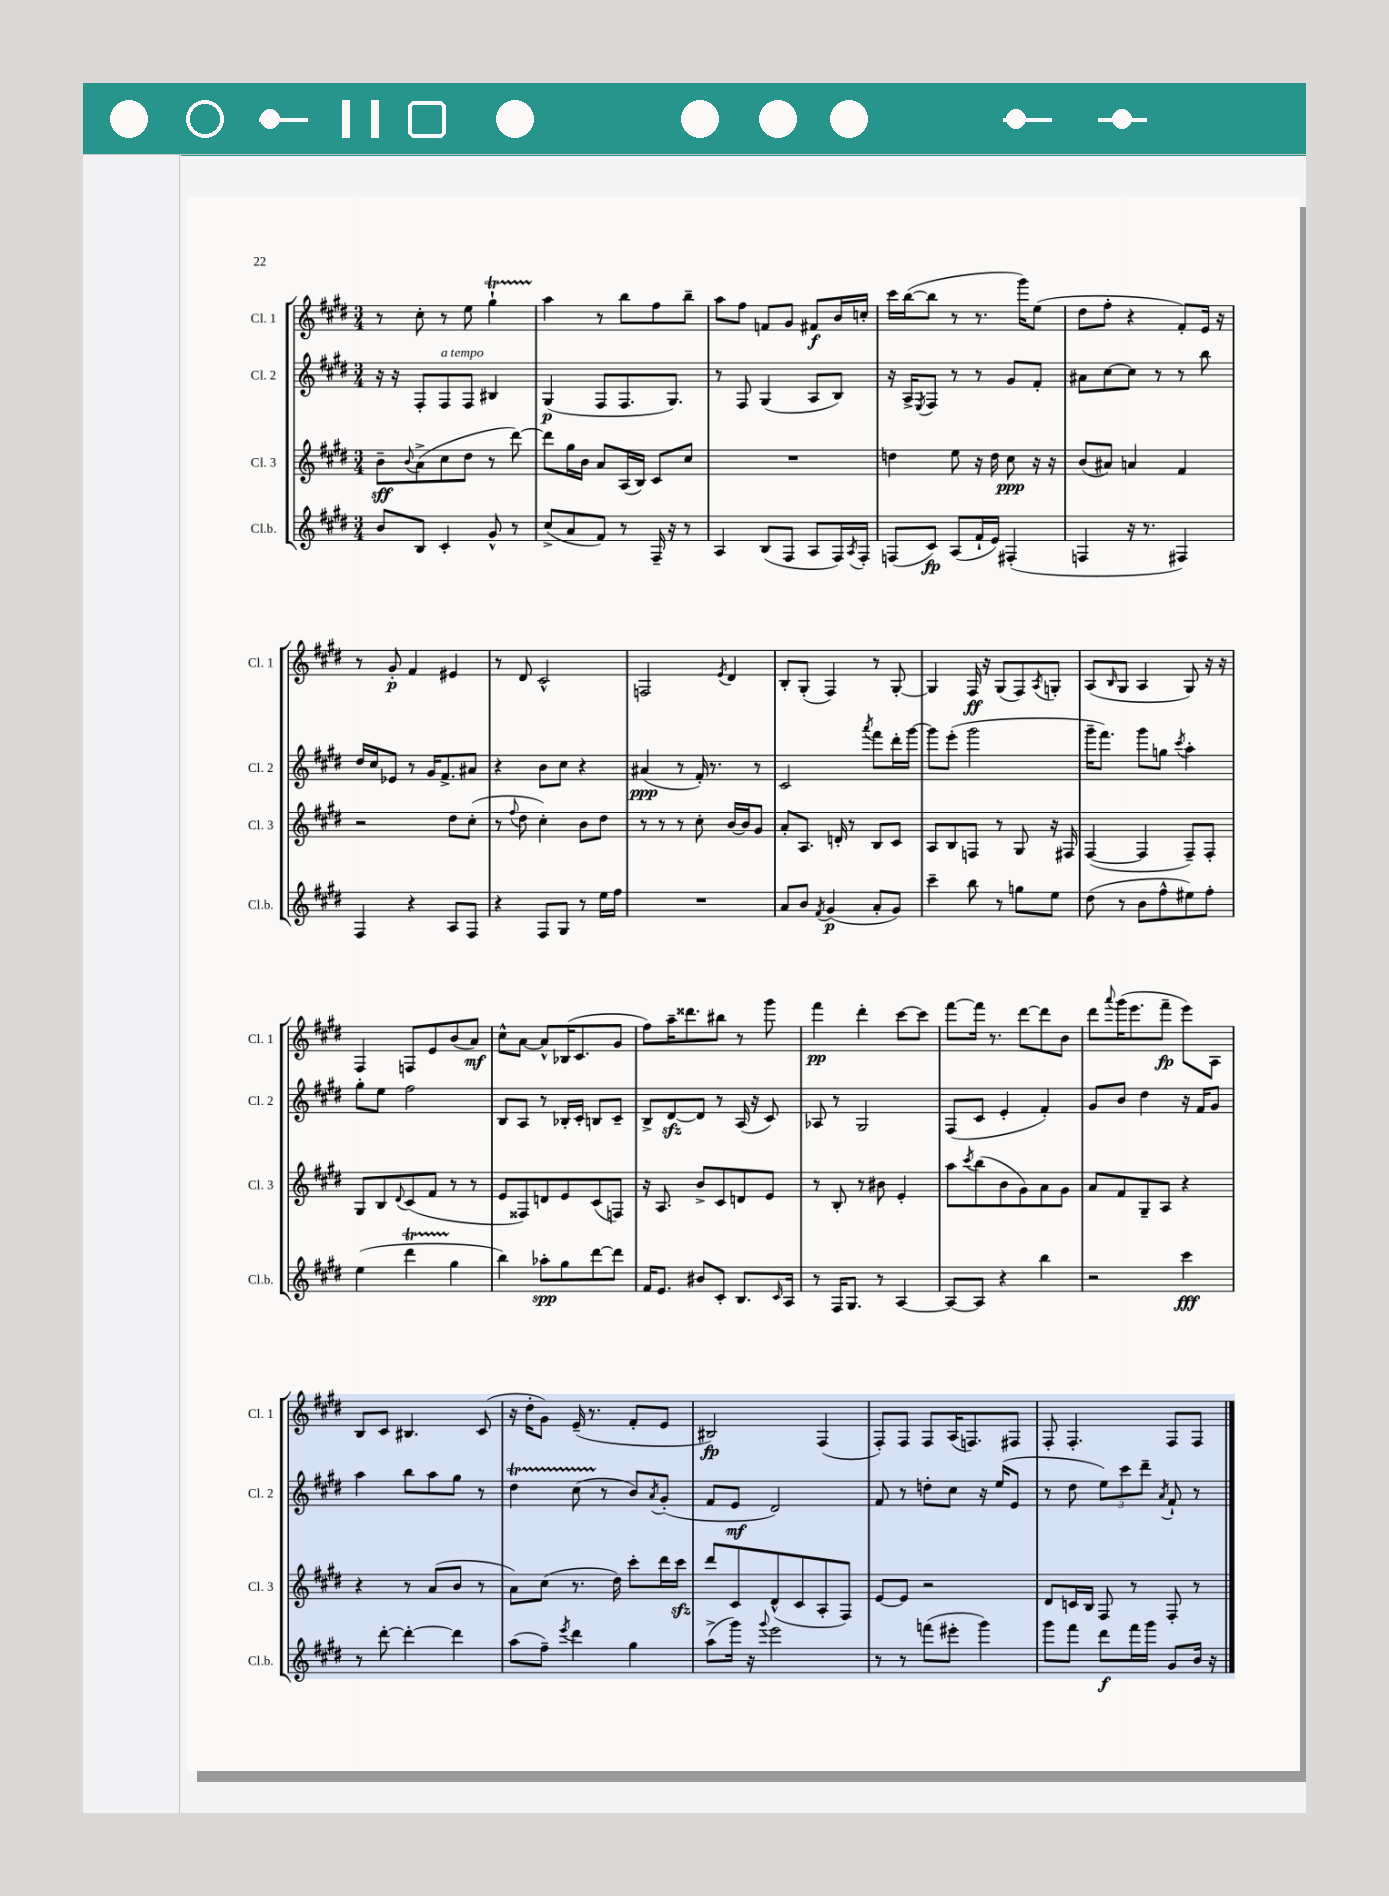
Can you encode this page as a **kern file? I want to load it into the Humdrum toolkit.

**kern	**kern	**kern	**kern
*staff4	*staff3	*staff2	*staff1
*clefG2	*clefG2	*clefG2	*clefG2
*k[f#c#g#d#]	*k[f#c#g#d#]	*k[f#c#g#d#]	*k[f#c#g#d#]
*M3/4	*M3/4	*M3/4	*M3/4
8b	8b~	16r	8r
.	.	16r	.
.	8qqb	.	.
8B	(8a^	8F#'	8cc#'
4c#'	8cc#	8F#	8r
.	8dd#	8F#	8ee
8g#^^	8r	4B#	4gg#`
8r	[8ddd#)	.	.
=	=	=	=
(8cc#^	8ddd#]	(4G#	4aa
8a	16gg#	.	.
.	16b	.	.
8f#)	8a	8F#	8r
8r	(16A	8.F#	8bb
.	16B)	.	.
16F#~	8c#	.	8ff#
16r	.	8.G#)	.
8r	8cc#	.	8bb~
=	=	=	=
4A	2.r	8r	8aa
.	.	8F#	8ff#
(8B	.	(4G#	8f
8F#	.	.	8g#
8A	.	8A	8f#
16F#)	.	8B)	16b
8qA	.	.	.
16F#'	.	.	16cc'
=	=	=	=
(8F	4dd	16r	16ccc#
.	.	16A^	([16bb
.	.	8qE	.
8c#)	.	8F#	8bb]
(8A	8ee	8r	8r
16f#`	16r	8r	8.r
16e)	16dd	.	.
(4F#'	8cc#	8g#	.
.	.	.	16ggg#)
.	16r	8f#'	(8ee
.	16r	.	.
=	=	=	=
4F	(8b	8a#	8dd#
.	8a#)	[8cc#	8ff#'
16r	4a	8cc#]	4r
8.r	.	.	.
.	.	8r	.
4F#)	4f#	8r	8f#')
.	.	8bb	16e
.	.	.	16r
=	=	=	=
4F#	2r	16dd#	8r
.	.	16cc#	.
.	.	8e-	8g#'
4r	.	8r	4f#
.	.	16g#	.
.	.	8.f#^	.
8A	8dd#	.	4e#
8F#	(8cc#'	8a#	.
=	=	=	=
4r	8r	4r	8r
.	8qqff#	.	.
.	8dd#	.	8d#
8F#	4cc#')	8b	2c#^^
8G#	.	8cc#	.
8r	8b	4r	.
16ee	8dd#	.	.
16ff#	.	.	.
=	=	=	=
2.r	8r	(4a#	2F
.	8r	.	.
.	8r	8r	.
.	8cc#'	16f#')	.
.	.	8.r	.
.	.	.	8qe
.	[16b	.	4d#
.	16b]	.	.
.	8g#	8r	.
=	=	=	=
8a	8a'	2c#	8B'
8b	8.A	.	(8G#'
8qf#	.	.	.
(4g#	.	.	4F#)
.	16d'	.	.
.	8r	.	.
.	.	8qaaa	.
8a'	8B	8fff#	8r
8g#)	8c#	16ddd#'	[8G#'
.	.	[16ggg#	.
=	=	=	=
4ccc#~	8A	8ggg#]	4G#]
.	8B	(8eee'	.
8bb	8F	2ggg#	16F#
.	.	.	16r
8r	8r	.	(8G#
8gg	8G#	.	8F#)
.	.	.	8qA
8ee	16r	.	8G'
.	16F#	.	.
=	=	=	=
(8dd#	([4F#	16ggg#~	(8A
.	.	8.fff#)	.
.	.	.	16qqB
8r	.	.	8G#
8b	4F#]	8ggg#	4A
8ff#^^	.	8gg	.
.	.	8qccc#	.
8ee#)	8F#~)	4aa'	8G#)
8ff#'	8F#'	.	16r
.	.	.	16r
=	=	=	=
(4ee	8G#	8gg#'	4F#
.	8B	8ee	.
.	8qqd#	.	.
4ddd#	(8c#	2ff#	8F
.	8f#	.	8e
4gg#	8r	.	(8b
.	8r	.	8a)
=	=	=	=
4bb)	8e	8B	8cc#^^
.	8F##)	8A	[8a
8aa-'	8d	8r	8a^^]
8gg#	8e	16B-'	(16B-
.	.	16c#'	8.c#
[8ddd#	(8c#	8B	.
8ddd#]	8F)	8c#~	8g#
=	=	=	=
16f#	16r	8B^	8ff#)
8.e	8.A	.	.
.	.	[8d#	16aa~
.	.	.	8.ddd##
8b#	8b^	8d#]	.
8c#'	8c#	8r	8bb#
8.B	8d	(16A	8r
.	.	16r	.
.	8e	8c#)	8ggg#
16qqc#	.	.	.
16A	.	.	.
=	=	=	=
8r	8r	8A-	4fff#
16F#	8B'	8r	.
8.G#	.	.	.
.	8r	2G#	4ddd#'
8r	8b#	.	.
[4A	4e'	.	[8ccc#
.	.	.	8ccc#]
=	=	=	=
8A_	8aa	(8F#	[8fff#
.	8qccc#	.	.
8A]	(8bb	8c#	16fff#]
.	.	.	8.r
4r	8b	4e'	.
.	8g#)	.	[8ddd#
4bb	8a	4f#')	8ddd#]
.	8g#	.	8b
=	=	=	=
2r	8a	8g#	8ddd#
.	.	.	8qqaaa
.	8f#	8b	(16ggg#
.	.	.	8.eee
.	8G#~	4dd#	.
.	8A	.	8fff#~
4ccc#	4r	16r	8eee)
.	.	16f#	.
.	.	8g#	8A
=	=	=	=
8r	4r	4aa	8B
[8ddd#'	.	.	8c#
4ddd#'_	8r	8bb	4.B#
.	(8a	8aa	.
4ddd#]	8b	8gg#	.
.	8r	8r	(8c#
=	=	=	=
(8aa	8a)	4dd#	16r
.	.	.	16dd#'
8ff#~)	(8cc#	.	8g#)
8qeee	.	.	.
4ddd#	8.r	(8cc#	(16e~
.	.	.	8.r
.	.	8r	.
.	16dd#)	.	.
4gg#	8ccc#'	8b)	8f#'
.	.	8qa	.
.	16ddd#	(8g#'	8e
.	16ccc#	.	.
=	=	=	=
(8aa^	8ddd#	8f#	2B#)
16ggg#)	8c#	8e	.
16r	.	.	.
8qqggg#	.	.	.
2eee	(8d#^^	2d#)	.
.	8c#	.	.
.	8A'	.	(4F#
.	8F#)	.	.
=	=	=	=
8r	[8e	8f#	8F#')
8r	8e]	8r	8F#
(8fff	2r	8dd'	8F#
8eee#'	.	8cc#	(16A
.	.	.	8.F)
4ggg#)	.	16r	.
.	.	(16ee	.
.	.	8e	8F#
=	=	=	=
8ggg#	8d#	8r	8F#'
8fff#	16c	8dd#	4.F#'
.	16B	.	.
8ddd#	8F#	12ee)	.
.	.	12ccc#	.
16fff#	8r	.	.
.	.	12ddd#~	.
16ggg#	.	.	.
.	.	8qa	.
8g#	8F#'	8f#`	8F#
16b	8r	8r	8F#
16r	.	.	.
==	==	==	==
*-	*-	*-	*-
